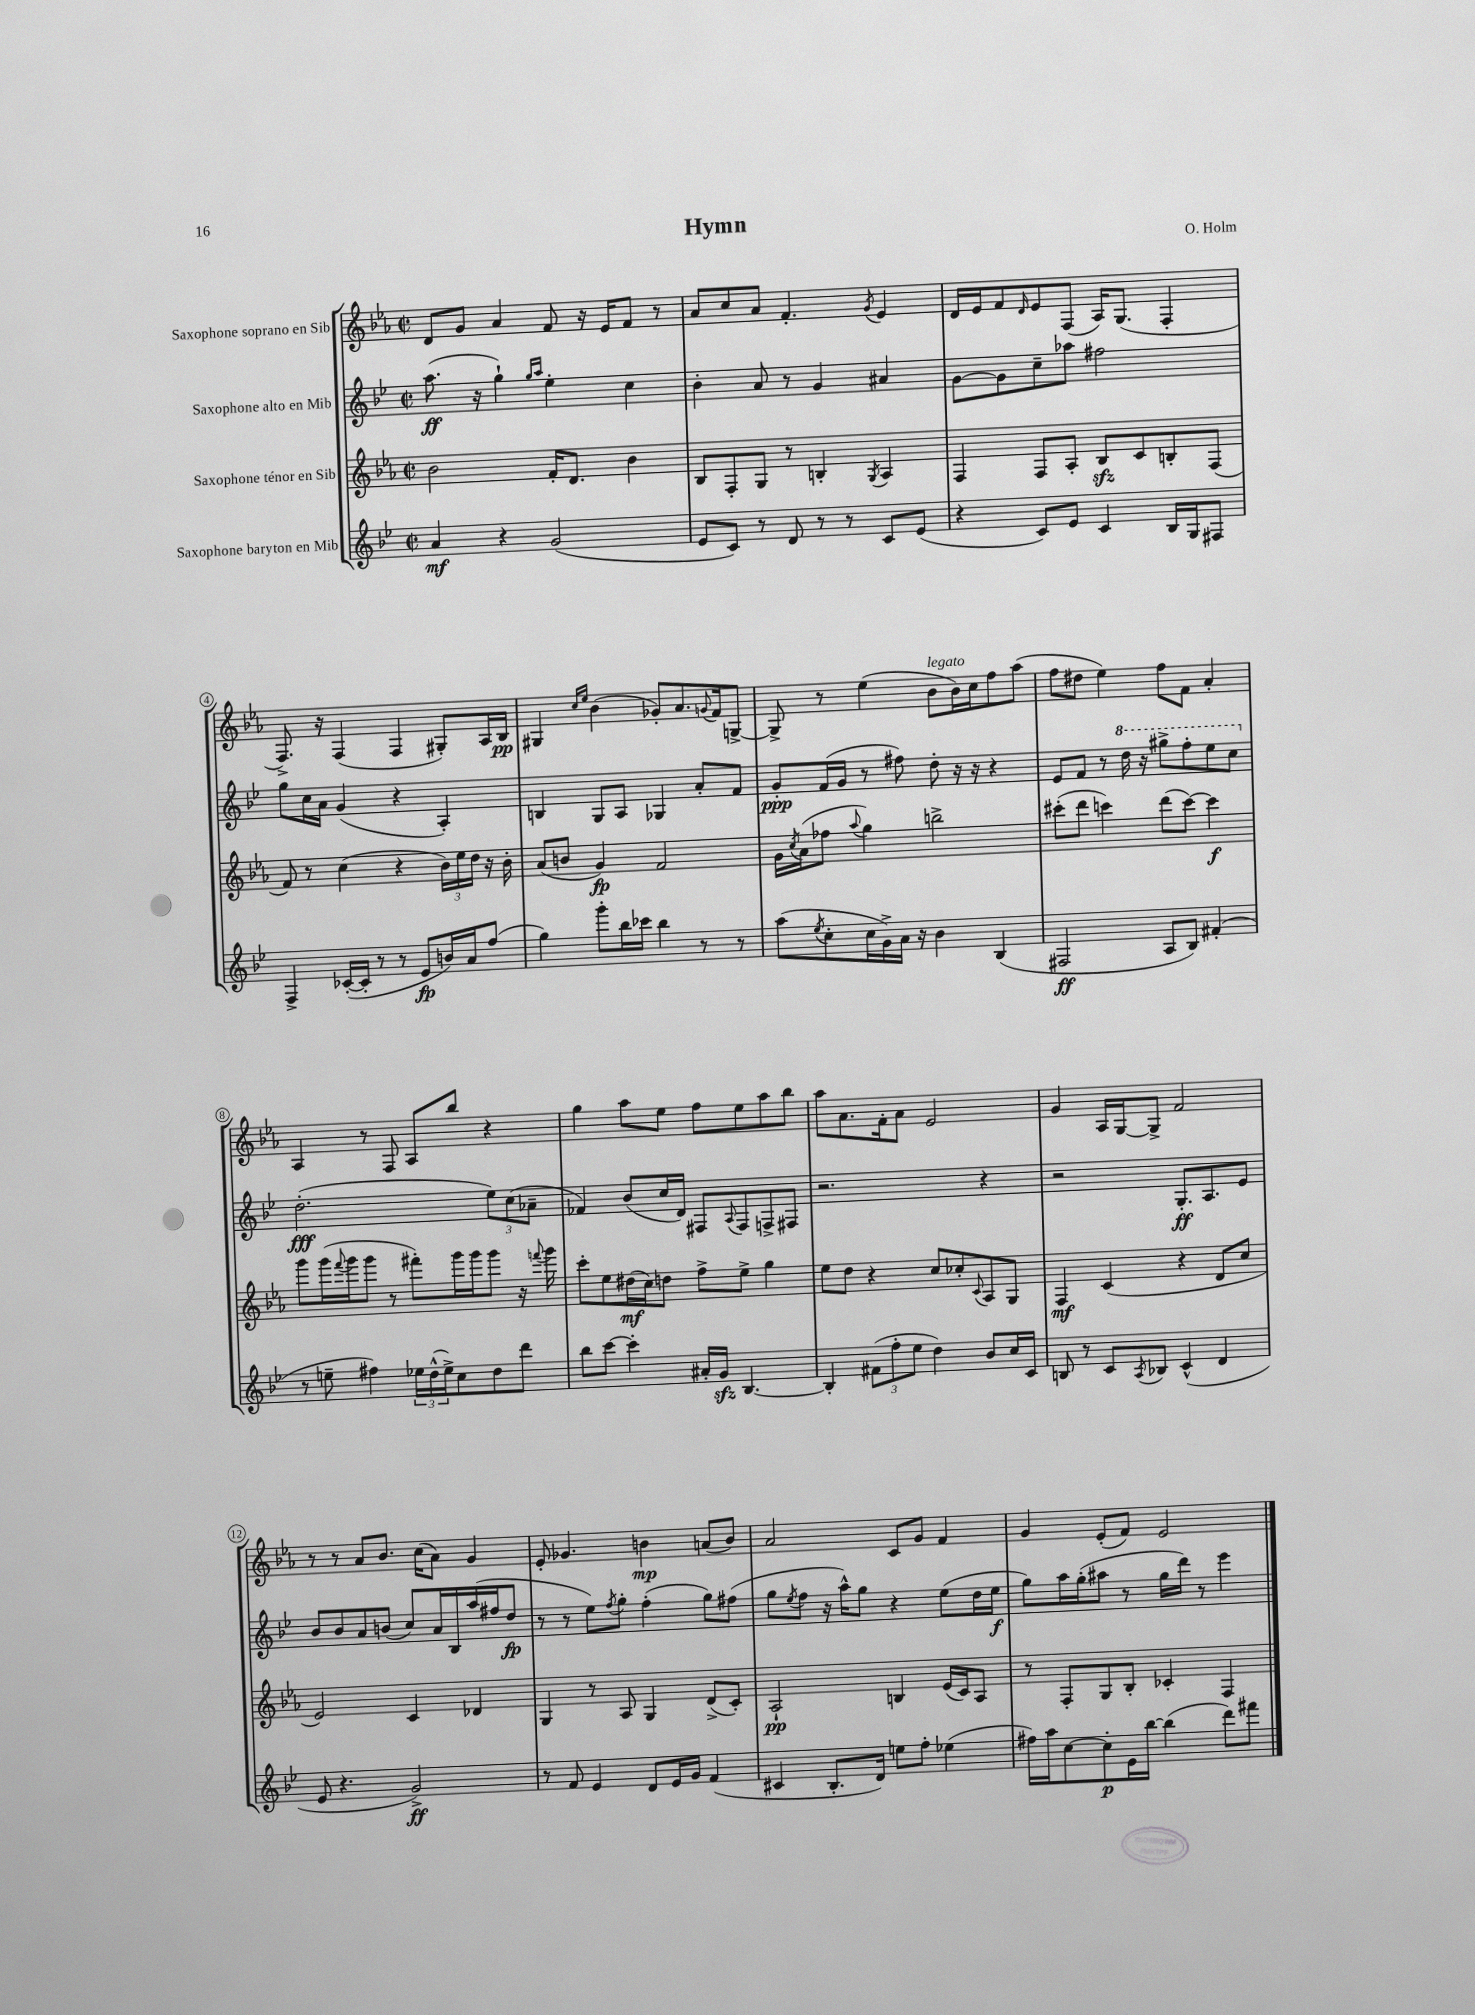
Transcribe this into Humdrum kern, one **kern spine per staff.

**kern	**kern	**kern	**kern
*staff4	*staff3	*staff2	*staff1
*clefG2	*clefG2	*clefG2	*clefG2
*k[b-e-]	*k[b-e-a-]	*k[b-e-]	*k[b-e-a-]
*M2/2	*M2/2	*M2/2	*M2/2
*met(c|)	*met(c|)	*met(c|)	*met(c|)
4a/	2b-\	(8.aa\	8d/L
.	.	.	8g/J
.	.	16r	.
4r	.	4gg`\)	4a-/
.	.	16qqgg/LL	.
.	.	16qqaa/JJ	.
(2g/	16f'/LK	4ee-'\	8f/
.	8.d/J	.	.
.	.	.	16r
.	.	.	16e-/LK
.	4b-\	4cc\	8f/J
.	.	.	8r
=	=	=	=
8e-/L	8B-/L	4b-'\	8a-/L
8c/J)	8F'/	.	8cc/
8r	8G/J	8a/	8a-/J
8d/	8r	8r	4.f'/
8r	4B'/	4g/	.
8r	.	.	.
.	8qG/	.	8qg/
8c/L	4A-/	4a#/	4e-/
(8e-/J	.	.	.
=	=	=	=
4r	4F/	[8g\L	16d/LL
.	.	.	16e-/J
.	.	8g\]	8f/
.	.	.	16qqd/
8c/L)	8F/L	8cc~\	8e-/
8e-/J	8A-'/J	8aa-\J	(8F/J
4c/	8B-/L	2ff#\	16A-/LK)
.	.	.	(8.G/J
.	8c/	.	.
16B-/LL	8B'/	.	4F'/
16G/J	.	.	.
8F#/J	(8F/J	.	.
=	=	=	=
4F^/	8f/)	8gg\L	8.F^/)
.	8r	16cc\L	.
.	.	16a\JJ	16r
([16c-'/LL	(4cc\	(4g/	(4F/
16c-'/]JJ	.	.	.
8r	.	.	.
8r	4r	4r	4F/
8e-/L	.	.	.
16b/L)	24b-\LL)	4A'/)	8G#'/L)
.	24ee-\	.	.
16a/J	.	.	.
.	24dd\JJ	.	.
(8ff/J	16r	.	16A-/L
.	16b-'\	.	16B-/JJ
=	=	=	=
4gg\)	(8a-/L	4B/	4G#/
.	8b/J	.	.
.	.	.	16qqcc/LL
.	.	.	16qqee-/JJ
8ggg'\L	4g/)	8G/L	(4b-\
16bb-\L	.	8A/J	.
16ccc-\JJ	.	.	.
4bb-\	2f/	4G-/	8g-'/L)
.	.	.	8.a-/
8r	.	8a'/L	.
.	.	.	8qqg/
.	.	.	16f/k
8r	.	8f/J	[8G^/J
=	=	=	=
(8aa\L	16g\LL	8g'/L	8G^/]
.	8qcc/	.	.
.	(16a-\J	.	.
8qee-/	.	.	.
8cc'\	8ff-\J	(16f/L	8r
.	.	16g/JJ	.
.	8qqaa-/	.	.
16cc\L	4gg\)	8r	(4ee-\
16g^\)	.	.	.
16a\JJ	.	8ff#\)	.
16r	.	.	.
4b-\	2bb^\	8dd'\	8b-\L
.	.	16r	16b-\L)
.	.	16r	16cc\J
(4B-/	.	4r	8ff\
.	.	.	(8aa-\J
=	=	=	=
2F#/	(8ccc#'\L	8e-/L	8ff\L
.	8ddd\J	8f/J	8dd#\J
.	4ccc\)	8r	4ee-\)
.	.	16ddd\	.
.	.	16r	.
8A/L	(8ddd\L	8ggg#^\L	8ff\L
8B-/J)	[8ccc\J)	8fff'\	8f\J
(4f#'/	4ccc\]	8eee-\	4a-'/
.	.	8ccc\J	.
=	=	=	=
8r	8ggg\L	(2.dd'\	4A-/
8ee~\	(16ggg\L	.	.
.	8qqfff/	.	.
.	16ggg\J	.	.
4ff#\)	8ggg\J	.	8r
.	8r	.	8F/
24ee-\LL	8fff#'\L)	.	8A-/L
(24dd^^\	.	.	.
24ee-^\J)	.	.	.
8cc\	16ggg\L	.	8bb-/J
.	16ggg\J	.	.
8dd\	8ggg\J	12ee-\L)	4r
.	.	(12cc\	.
8ddd\J	16r	.	.
.	.	12a-~\J	.
.	8qqfff/	.	.
.	16ggg\	.	.
=	=	=	=
8bb-\L	8ccc'\L	4f-/)	4gg\
[8ccc\J	8ee-\	.	.
4ccc'\]	(16dd#\L	(8b-/L	8aa-\L
.	16cc\J)	.	.
.	8dd\J	16cc/L	8ee-\J
.	.	16d/JJ)	.
16a#'/LL	8ff^\L	8F#/L	8ff\L
16g/JJ	.	.	.
.	.	8qqA/	.
[4.B-/	8ee-^\J	8F#/	8ee-\
.	4gg\	8F^/	8aa-\
.	.	8F#/J	8bb-\J
=	=	=	=
4B-'/]	8ee-\L	2.r	8aa-\L
.	8dd\J	.	8.a-\
(12f#\L	4r	.	.
.	.	.	16f'\k
12ff'\	.	.	.
.	.	.	8a-\J
12ee-\J	.	.	.
4dd\)	8cc/L	.	2e-/
.	8cc-'/	.	.
.	8qqc/	.	.
8b-/L	8A-/	4r	.
16cc/L	8G/J	.	.
16c/JJ	.	.	.
=	=	=	=
8B/	4F/	2r	4g/
8r	.	.	.
8c/L	(4c/	.	16A-/LL
.	.	.	[16G/J
8qA/	.	.	.
8B-/J	.	.	8G^/]J
(4c^^/	4r	8.G'/L	2f/
.	.	8.A/	.
4d/	8d/L	.	.
.	8cc/J	8e-/J	.
=	=	=	=
8e-/	2e-/)	8b-/L	8r
4.r	.	8b-/	8r
.	.	8a/	8a-/L
.	.	(8b/J	8.b-/J
2g^/)	4c/	8cc/L)	.
.	.	.	(16cc\LK
.	.	16a/L	8a-\J)
.	.	16B-/	.
.	4d-/	(16aa/	4g/
.	.	16ff#/J	.
.	.	8dd/J	.
=	=	=	=
8r	4G/	8r	8e-'/
8f/	.	8r	4.g-/
4e-/	8r	8ee-\L)	.
.	.	8qff/	.
.	8A-/	8gg'\J	.
8d/L	4G/	(4ff'\	4b\
16e-/L	.	.	.
16g/JJ	.	.	.
(4f/	(8d^/L	8gg\L)	(8a/L
.	8c'/J)	(8ff#\J	8b/J)
=	=	=	=
4c#/	2A-`/	8gg\L	2a-/
.	.	8qee-/	.
.	.	8ff\J	.
8.B-'/L	.	16r	.
.	.	16aa^^\LK)	.
.	.	8gg\J	.
16d/Jk)	.	.	.
8ee\L	4B/	4r	8c/L
8ff'\J	.	.	8g/J
(4ee-\	(16e-/LL	(8ee-\L	4f/
.	16c/J)	.	.
.	8A-/J	16dd\L	.
.	.	16ee-\JJ	.
=	=	=	=
16ff#\LL)	8r	8gg\L)	4g/
16aa\J	.	.	.
[8cc\	8F'/L	16aa\L	.
.	.	(16gg'\J	.
8cc'\]	8G/	8aa#\J	(8e-'/L
16e-\L	8B-'/J	8r	8f/J)
[16bb-\JJ	.	.	.
(4bb-\]	4c-'/	16gg\LL	2e-/
.	.	16ddd\JJ)	.
.	.	8r	.
8ddd\L)	4F/	4eee-\	.
8fff#\J	.	.	.
==	==	==	==
*-	*-	*-	*-
